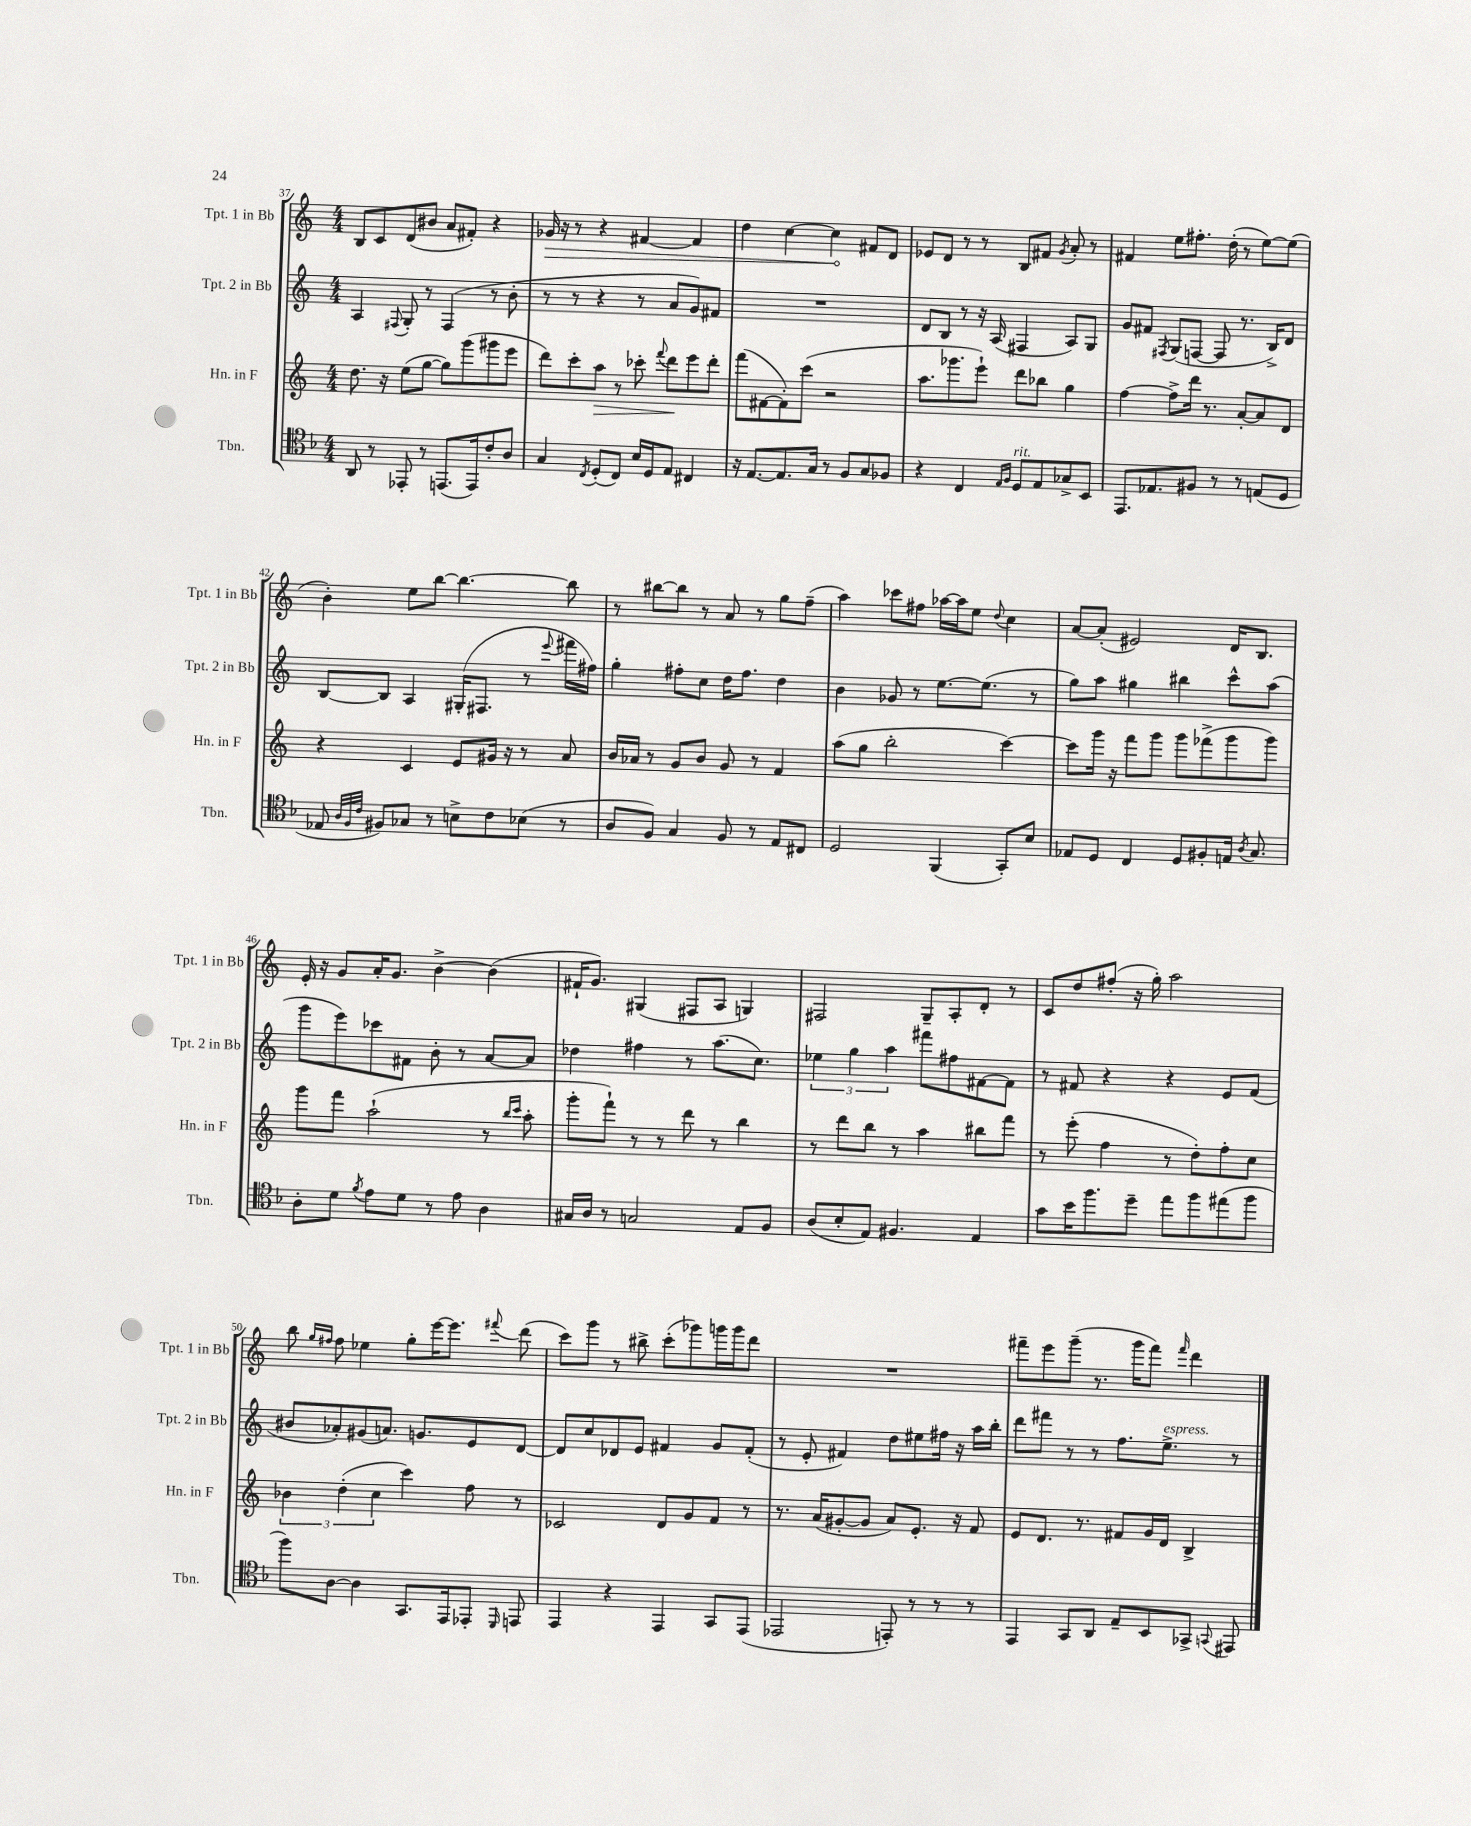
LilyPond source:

<<
\new StaffGroup <<
\new Staff = "s0" \with { instrumentName = "Tpt. 1 in Bb" shortInstrumentName = "Tpt. 1 in Bb" } {
    \clef treble \key c \major \numericTimeSignature \time 4/4
    \autoBeamOff b8[ c'8 d'8( bis'8] a'8[ fis'8]-.) r4 |
    \once \override Hairpin.circled-tip = ##t ges'16\> r16 r8 r4 fis'4~ fis'4 |
    d''4 c''4~ c''4\! fis'8[ d'8] |
    ees'8[ d'8] r8 r8 b8[ fis'8] \acciaccatura { g'8 } a'8-. r8 |
    fis'4 e''8[ fis''8.]-. d''16-.( r8 e''8[~) e''8]( |
    b'4-.) e''8[ b''8]~ b''4.~ b''8 |
    r8 bis''8[~ bis''8] r8 a'8 r8 g''8[ f''8]--( |
    a''4) ces'''8[ fis''8] aes''16[~ aes''16 e''8] \appoggiatura { d''8 } c''4 |
    a'8[~ a'8]-.( eis'2) d'16[ b8.] |
    e'16-. r16 g'8[ a'16-. g'8.] b'4~-> b'4( |
    fis'16[-! g'8.]) gis4( fis8[ a8] g4) |
    fis2 g8[-- a8-. d'8]-. r8 |
    c'8[ d''8 fis''8]-.( r16 g''16-.) a''2 |
    b''8 \grace { g''16[ fis''16] } fis''8 ees''4 g''8[-. e'''16~ e'''8.] \appoggiatura { fis'''8 } d'''8( |
    c'''8[) g'''8] r8 bis''8-> c'''8[-.( ges'''8) g'''16 g'''16 d'''8] |
    R1 |
    fis'''8[-- e'''8 g'''8]--( r8. g'''16[ fis'''8]) \grace { fis'''16 } d'''4 \bar "|." |
}
\new Staff = "s1" \with { instrumentName = "Tpt. 2 in Bb" shortInstrumentName = "Tpt. 2 in Bb" } {
    \clef treble \key c \major \numericTimeSignature \time 4/4
    \autoBeamOff a4 \appoggiatura { fis8 } g8-. r8 fis4( r8 b'8-. |
    r8 r8 r4 r8 a'8[ g'8) fis'8] |
    R1 |
    d'8[ b8] r8 r16 a16( fis4 a8[) g8] |
    g'8[ fis'8] \acciaccatura { fis8 } g8[( f8]~ f8 r8. b16[->) d'8] |
    b8[~ b8] a4 gis16[-.( fis8.] r8 \appoggiatura { e'''8 } fis'''16[ fis''16]) |
    g''4-. fis''8[-. c''8] d''16[ fis''8.] d''4 |
    b'4 ges'8 r8 e''8.[~ e''8.]( r8 |
    g''8[) a''8] gis''4 bis''4 c'''8[-^ a''8]( |
    g'''8[ e'''8) ces'''8 fis'8] b'8-. r8 a'8[~ a'8] |
    des''4 fis''4 r8 a''8.[( c''8.]) |
    \tuplet 3/2 { ees''4 g''4 a''4 } fis'''8[ fis''8 fis'8~ fis'8] |
    r8 fis'8 r4 r4 e'8[ fis'8]( |
    bis'8[ aes'8-.) gis'8( a'8.]) g'8.[ e'8 d'8]~ |
    d'8[ c''8 des'8 e'8] fis'4 g'8[ fis'8]-.( |
    r8 e'8-. fis'4) d''8[ eis''8 fis''16] r16 a''16[ b''16]-. |
    d'''8[ fis'''8] r8 r8 f''8.[ e''8.]->^\markup { \italic "espress." } r8 \bar "|." |
}
\new Staff = "s2" \with { instrumentName = "Hn. in F" shortInstrumentName = "Hn. in F" } {
    \clef treble \key c \major \numericTimeSignature \time 4/4
    \autoBeamOff d''8. r16 e''8[( g''8]~ g''8[) g'''8( gis'''8 e'''8] |
    d'''8[) c'''8-. a''8]\> r8 ces'''8-. \appoggiatura { f'''8 } d'''8[\! e'''8 d'''8]-. |
    f'''8[( fis'8~ fis'8-.) c'''8]( r2 |
    a''8.[ ges'''8. e'''8]-!) d'''8[ bes''8] g''4 |
    f''4~ f''8[-> d'''16] r8. a'8[~-. a'8 d'8] |
    r4 c'4 e'8[ gis'16] r16 r8 a'8 |
    b'16[ aes'16] r8 g'8[ b'8] g'8 r8 f'4 |
    a''8[( g''8] b''2-. c'''4~) |
    c'''8[ g'''16] r16 f'''8[ g'''8] g'''8[ fes'''8->( g'''8 g'''8]) |
    g'''8[ f'''8] a''2-!( r8 \grace { b''16[ c'''16] } a''8-. |
    g'''8[-. f'''8]-!) r8 r8 d'''8 r8 b''4 |
    r8 d'''8[ b''8] r8 a''4 bis''8[ f'''8] |
    r8 e'''8-.( f''4 r8 d''8[-.) f''8-. c''8] |
    \tuplet 3/2 { bes'4 d''4-.( c''4 } c'''4) f''8 r8 |
    ces'2 d'8[ g'8 f'8] r8 |
    r8. a'16[( gis'8~-. gis'8] a'8[) e'8.]-. r16 f'8 |
    e'8[ d'8.] r8. fis'8[ g'16 d'16] b4-> \bar "|." |
}
\new Staff = "s3" \with { instrumentName = "Tbn." shortInstrumentName = "Tbn." } {
    \clef tenor \key f \major \numericTimeSignature \time 4/4
    \autoBeamOff a,8 r8 ees,8-. r8 e,8.[( e,16) c'8-. a8] |
    g4 \acciaccatura { c8 } d8[-.( c8]) bes16[ d16 e8] cis4 |
    r16 e8.[~ e8. g16] r8 f8[ g8 fes8] |
    r4 c4 \grace { e16[ f16] } d8[^\markup { \italic "rit." } e8 ges8-> bes,8] |
    e,8.[ ees8. fis8] r8 r8 e8[( d8] |
    ees8 \grace { a32[ f32 c'32] } fis8[) ges8] r8 b8[-> c'8 bes8]( r8 |
    a8[ f8]) g4 f8 r8 e8[ cis8] |
    d2 f,4( g,8[-.) bes8] |
    ees8[ d8] c4 d8[ fis8-. e16] \acciaccatura { a8 } g8. |
    a8[-. d'8] \acciaccatura { f'8 } e'8[ d'8] r8 e'8 a4 |
    gis16[ a16] r8 g2 e8[ f8] |
    a8[( bes8-. e8]) fis4. e4 |
    g'8[ bes'16 f''8. d''8]-- e''8[ f''8 eis''8( f''8] |
    f''8[) a8]~ a4 g,8.[ e,16 ees,8]-. \grace { d,16 } e,8 |
    e,4 r4 e,4 g,8[ e,8]( |
    ees,2 e,8-.) r8 r8 r8 |
    e,4 g,8[ a,8] e8[-- bes,8 ges,8]-> \appoggiatura { g,8 } eis,8 \bar "|." |
}
>>
>>
\layout { \context { \Score currentBarNumber = #37 } }
